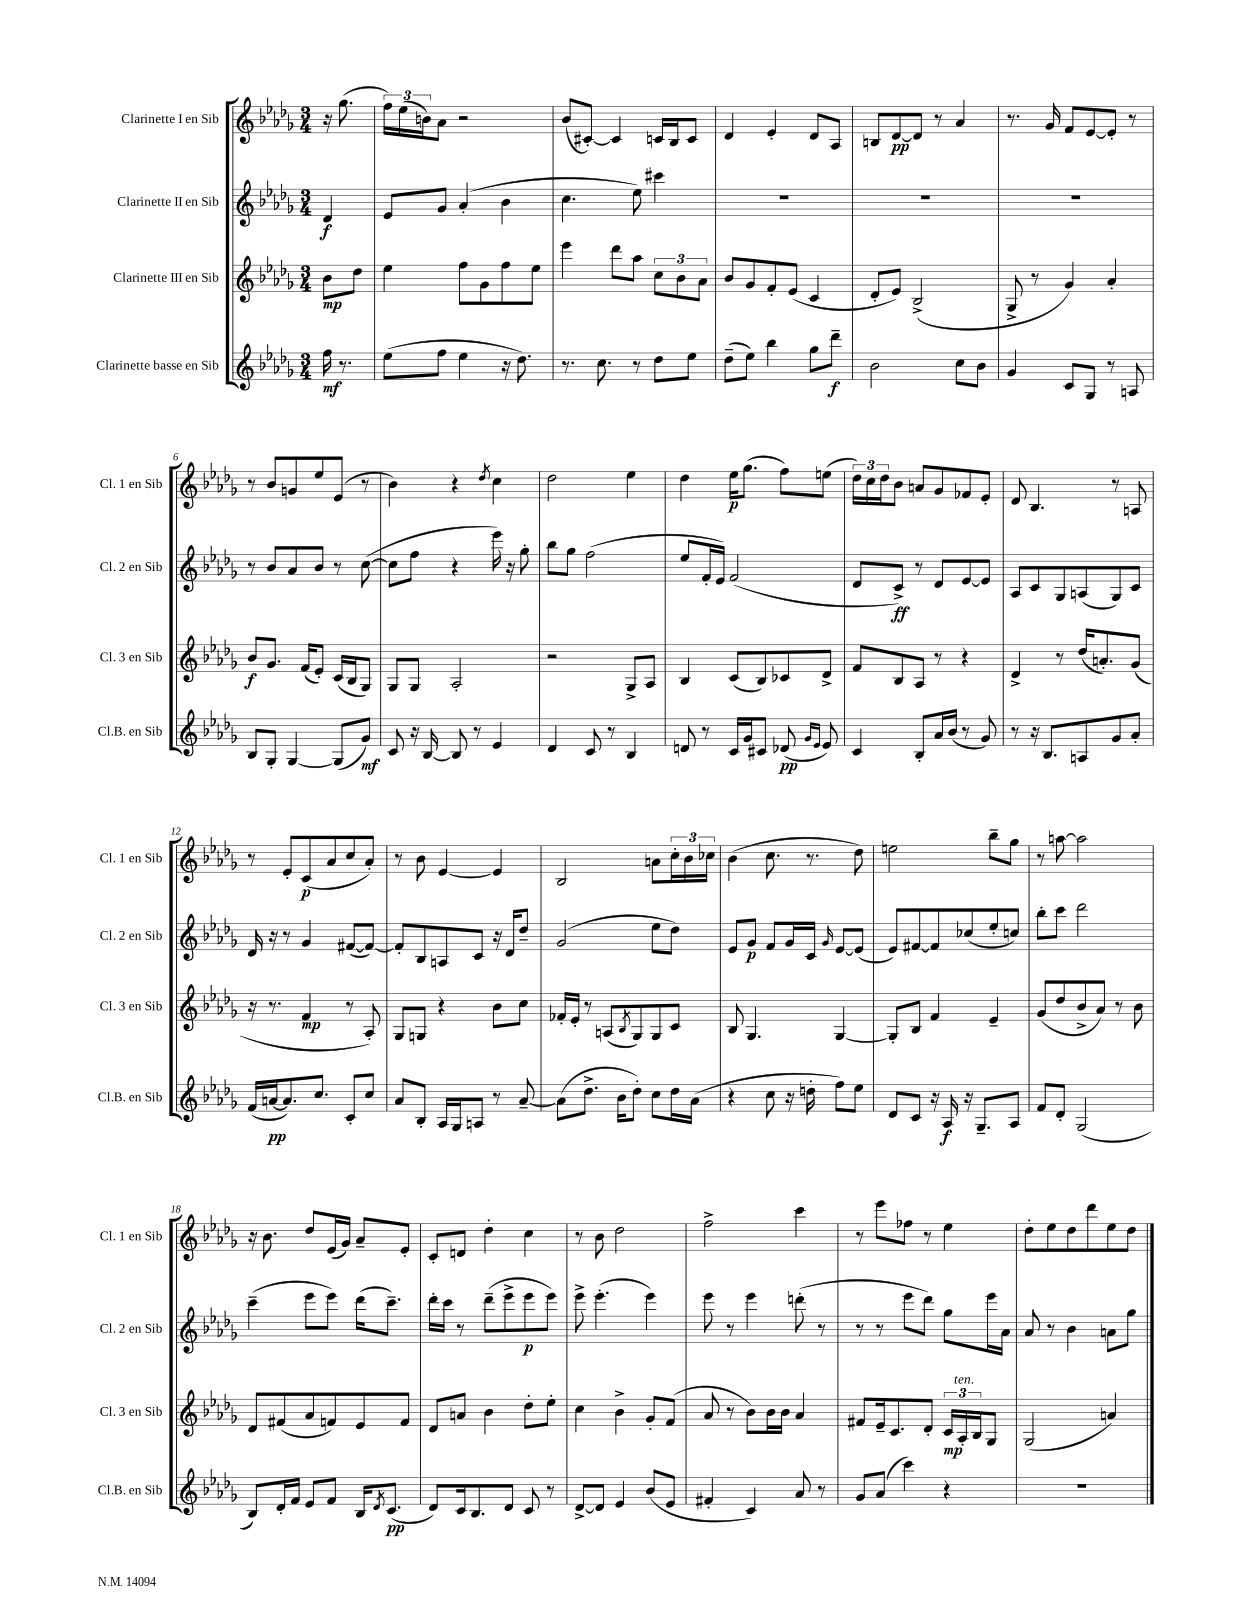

**kern	**kern	**kern	**kern
*staff4	*staff3	*staff2	*staff1
*clefG2	*clefG2	*clefG2	*clefG2
*k[b-e-a-d-g-]	*k[b-e-a-d-g-]	*k[b-e-a-d-g-]	*k[b-e-a-d-g-]
*M3/4	*M3/4	*M3/4	*M3/4
16ff	8b-	4d-	16r
8.r	.	.	(8.gg-
.	8dd-	.	.
=	=	=	=
(8ee-	4ee-	8e-	24ff)
.	.	.	(24ee-
.	.	.	24b)
8ff	.	8g-	8a-
4ee-	8ff	(4a-'	2r
.	8g-	.	.
16r	8ff	4b-	.
8.dd-)	.	.	.
.	8ee-	.	.
=	=	=	=
8.r	4eee-	4.cc	(8b-
.	.	.	[8c#')
8.cc	.	.	.
.	8ddd-	.	4c#]
8r	8aa-	8ee-)	.
8dd-	12cc	4ccc#	16c
.	.	.	16B-
.	12b-	.	.
8ee-	.	.	8c
.	12a-	.	.
=	=	=	=
(8dd-~	8b-	2.r	4d-
8ee-)	8g-	.	.
4bb-	8f'	.	4e-'
.	(8e-	.	.
8gg-	4c	.	8d-
8ddd-~	.	.	8A-
=	=	=	=
2b-	8d-'	2.r	8B
.	8e-)	.	[8d-
.	(2B-^	.	8d-]
.	.	.	8r
8cc	.	.	4a-
8b-	.	.	.
=	=	=	=
4g-	8G-^	2.r	8.r
.	8r	.	.
.	.	.	16g-
8c	4g-)	.	8f
8G-	.	.	[8e-
8r	4a-'	.	8e-']
8A	.	.	8r
=	=	=	=
8B-	8b-	8r	8r
8G-'	8.g-	8b-	8b-
[4G-	.	8a-	8g
.	(16f	.	.
.	8e-')	8b-	8ee-
(8G-]	(16c	8r	(8e-
.	16B-	.	.
8g-)	8G-)	([8cc	8r
=	=	=	=
8c	8G-	8cc]	4b-)
16r	8G-	8ff	.
[16B-	.	.	.
8B-]	2A-'	4r	4r
8r	.	.	.
.	.	.	8qdd-
4e-	.	16eee-)	4cc
.	.	16r	.
.	.	8gg-'	.
=	=	=	=
4d-	2r	8bb-	2dd-
.	.	8gg-	.
8c	.	(2ff	.
8r	.	.	.
4B-	8G-^	.	4ee-
.	8A-	.	.
=	=	=	=
8d	4B-	8ee-	4dd-
8r	.	16f'	.
.	.	16e-)	.
16c	(8c	(2f	16ee-
16g-	.	.	(8.gg-
8c#	8B-)	.	.
(8d-	8c-	.	8ff)
16qqg-	.	.	.
16qqe-	.	.	.
8e-)	8d-^	.	(8ee
=	=	=	=
4c	8f	8d-	24dd-)
.	.	.	24cc
.	.	.	24dd-
.	8B-	8c^)	8b-
8B-'	8A-	8r	8a
16a-	8r	8d-	8g-
(16b-	.	.	.
8r	4r	[8e-	8f-
8g-)	.	8e-]	8e-'
=	=	=	=
8r	4d-^	8A-	8d-
16r	.	8c	4.B-
8.B-	.	.	.
.	8r	8G-	.
8A	(16dd-	(8A	.
.	8.a')	.	.
8g-	.	8G-)	8r
8a-'	(8g-	8c	8A
=	=	=	=
(16f	16r	16d-	8r
[16a	8.r	16r	.
8.a])	.	8r	8e-'
.	4f	4g-	(8c
8.cc	.	.	.
.	.	.	8a-
8c'	8r	([8f#	8cc
8cc	8A-')	8f#_)	8a-')
=	=	=	=
8a-	8G-	8f#']	8r
8B-'	8G	8B-	8b-
16A-	4r	8A	[4e-
16G-	.	.	.
8A	.	8c	.
8r	8b-	16r	4e-]
.	.	16d-	.
[8a-~	8cc	8dd-~	.
=	=	=	=
(8a-]	16f-'	(2g-	2B-
.	16e-'	.	.
8.dd-^	8r	.	.
.	(8A	.	.
16b-	.	.	.
.	8qB-	.	.
8dd-')	8G-)	.	.
8cc	8G-	8ee-	8a
16dd-	8c	8dd-)	24cc'
.	.	.	24b-
(16a-	.	.	.
.	.	.	24cc-
=	=	=	=
4r	8B-	8e-	(4b-
.	4.G-	8g-	.
8cc	.	8f	8.cc
16r	.	16g-	.
16dd'	.	16c	8.r
.	.	16qqg-	.
8ff)	[4G-	[8e-	.
8ee-	.	(8e-]	8dd-)
=	=	=	=
8d-	8G-']	8e-)	2ee
8c	8B-	[8f#	.
16r	4f	8f#]	.
16A-	.	.	.
16r	.	(8cc-	.
8.G-~	.	.	.
.	4e-~	8ee-'	8bb-~
8A-	.	8cc)	8gg-
=	=	=	=
8f	(8g-	8bb-'	8r
8d-'	8dd-	8ccc	[8aa
(2G-	8b-^	2ddd-	2aa]
.	8a-)	.	.
.	8r	.	.
.	8b-	.	.
=	=	=	=
8B-)	8d-	(4ccc~	16r
.	.	.	8.b-
16d-'	(8f#	.	.
16f	.	.	.
8e-	8a-	8eee-	8dd-
8f	8f)	8eee-)	(16e-
.	.	.	16g-)
16B-	8e-	(16ddd-	8a-~
8qd-	.	.	.
(8.c	.	8.ccc~)	.
.	8f	.	8e-'
=	=	=	=
8d-)	8d-	16ddd-'	8c'
.	.	16ccc	.
16c	8a	8r	8d
8.B-	.	.	.
.	4b-	(8ddd-~	4dd-'
8d-	.	8eee-^	.
8c	8dd-'	8eee-	4cc
8r	8ee-'	8eee-)	.
=	=	=	=
[8d-^	4cc	8eee-^	8r
8d-]	.	(4.eee-'	8b-
4e-	4b-^	.	2dd-
(8b-	8g-'	4eee-)	.
8e-	(8f	.	.
=	=	=	=
4f#'	8a-	8eee-	2ff^
.	8r	8r	.
4c)	8b-)	4eee-	.
.	16b-	.	.
.	16b-	.	.
8a-	4a-	(8ddd'	4ccc
8r	.	8r	.
=	=	=	=
8g-	8f#	8r	8r
(8a-	16e-~	8r	8eee-
.	8.c	.	.
4ccc)	.	8eee-	8ff-
.	8d-'	8ddd-)	8r
4r	24c	8gg-	4ee-
.	24A-'	.	.
.	24B-	.	.
.	8G-	16eee-	.
.	.	16a-	.
=	=	=	=
2.r	(2G-	8a-	8dd-'
.	.	8r	8ee-
.	.	4b-	8dd-
.	.	.	8ddd-
.	4a)	8a	8ee-
.	.	8gg-	8dd-
==	==	==	==
*-	*-	*-	*-
